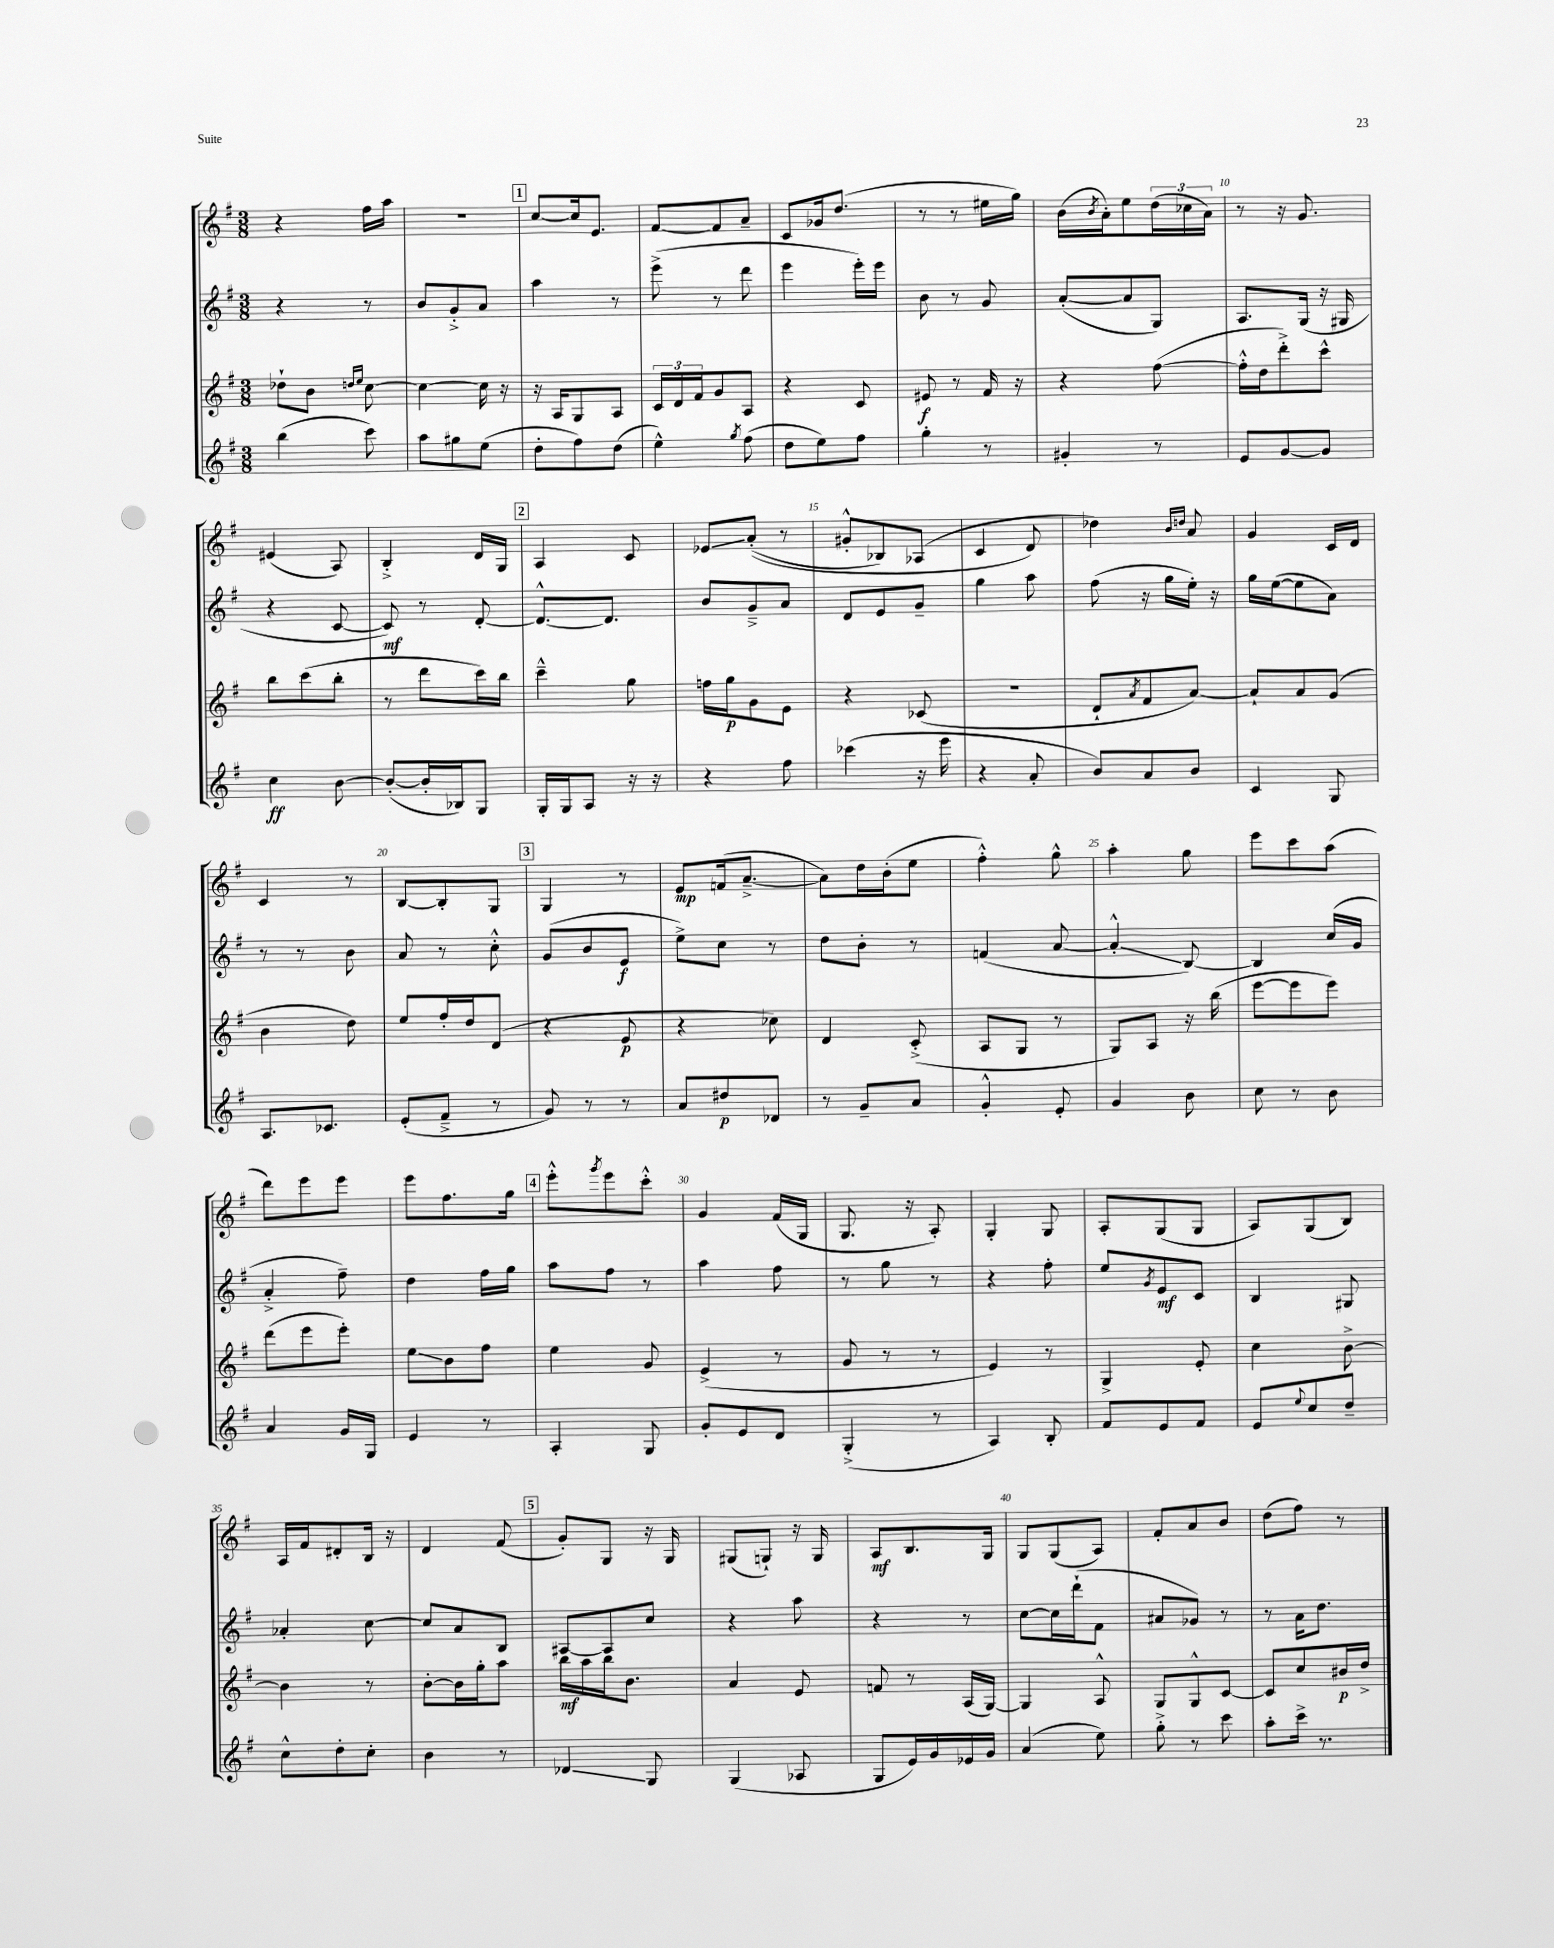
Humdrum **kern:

**kern	**kern	**kern	**kern
*staff4	*staff3	*staff2	*staff1
*clefG2	*clefG2	*clefG2	*clefG2
*k[f#]	*k[f#]	*k[f#]	*k[f#]
*M3/8	*M3/8	*M3/8	*M3/8
(4bb	8dd-`	4r	4r
.	8b	.	.
.	16qqdd	.	.
.	16qqee	.	.
8ccc)	[8cc	8r	16ff#
.	.	.	16aa
=	=	=	=
8aa	4cc_	8b	4.r
8gg#	.	8g'^	.
(8ee	16cc]	8a	.
.	16r	.	.
=	=	=	=
8dd'	16r	4aa	[8cc
.	16A	.	.
8ff#)	8G	.	16cc]
.	.	.	8.e
(8dd	8A	8r	.
=	=	=	=
4ee^^)	24c	(8eee^	[8f#
.	24d	.	.
.	24f#	.	.
.	8g	8r	8f#]
8qgg	.	.	.
(8ff#	8A	8ddd	8a~
=	=	=	=
8dd	4r	4eee	8c
8ee)	.	.	16g-
.	.	.	(8.dd
8ff#	8c	16eee')	.
.	.	16eee	.
=	=	=	=
4gg'	8e#	8b	8r
.	8r	8r	8r
8r	16f#	8g	16ee#
.	16r	.	16gg)
=	=	=	=
4g#'	4r	([8a'	(16b
.	.	.	8qb
.	.	.	16a')
.	.	8a]	8ee
8r	([8ff#	8G)	(24dd
.	.	.	24cc-
.	.	.	24a)
=	=	=	=
8e	16ff#'^^]	8.A	8r
.	16dd	.	.
[8g	8ddd'^)	.	16r
.	.	(16G	8.g
8g]	8ccc^^	16r	.
.	.	16G#	.
=	=	=	=
4cc	8bb	4r	(4e#
.	(8ccc	.	.
[8b	8bb'	[8c	8A)
=	=	=	=
(8b'_	8r	8c])	4B'^
16b']	8ddd	8r	.
16B-)	.	.	.
8G	16ccc)	[8d'	16d
.	16bb	.	16G
=	=	=	=
16G'	4ccc~^^	8.d^^_	4A
16G	.	.	.
8A	.	.	.
.	.	8.d]	.
16r	8gg	.	8c
16r	.	.	.
=	=	=	=
4r	16ff	8b	8e-
.	16gg	.	.
.	8g	8g~^	&((8a'
8ff#	8e	8a	8r
=	=	=	=
(4ccc-	4r	8d	8g#'^^
.	.	8e	8B-)
16r	(8c-	8g~	(8A-
16eee	.	.	.
=	=	=	=
4r	4.r	4gg	4c
8a'	.	8aa	8d&)
=	=	=	=
8b)	8d`	(8ff#	4dd-)
.	8qa	.	.
8a	8f#	16r	.
.	.	16gg	.
.	.	.	16qqb
.	.	.	16qqdd
8b	[8a)	16ee')	8a
.	.	16r	.
=	=	=	=
4c	8a`]	16gg	4g
.	.	([16ee	.
.	8a	8ee]	.
8G	(8g	8a)	16c
.	.	.	16d
=	=	=	=
8.A	4b	8r	4c
.	.	8r	.
8.c-	.	.	.
.	8dd)	8b	8r
=	=	=	=
(8e'	8ee	8a	[8B
8f#~^	16ff#'	8r	8B']
.	16dd	.	.
8r	(8d	8cc'^^	8G
=	=	=	=
8g)	4r	(8g	4G
8r	.	8b	.
8r	8e	8e	8r
=	=	=	=
8a	4r	8ee^)	8e
8dd#	.	8cc	(16f
.	.	.	[8.a~^
8d-	8cc-)	8r	.
=	=	=	=
8r	4d	8dd	8a])
8g~	.	8b'	16dd
.	.	.	(16b'
8a	(8c'^	8r	8ee
=	=	=	=
4g'^^	8A	(4f	4ff#'^^)
.	8G	.	.
8e'	8r	[8a	8gg^^
=	=	=	=
4g	8G)	4a'^^]	4aa'
.	8A	.	.
8b	16r	[8B)	8gg
.	(16bb	.	.
=	=	=	=
8cc	[8eee	4B]	8eee
8r	8eee]	.	8ccc
8b	8eee)	(16cc	(8aa
.	.	16g	.
=	=	=	=
4a	(8ddd	4a'^	8ddd)
.	8eee	.	8eee
16g	8eee')	8ff#~)	8eee
16G	.	.	.
=	=	=	=
4e	8ee	4dd	8eee
.	8b	.	8.ff#
8r	8ff#	16ff#	.
.	.	16gg	16gg
=	=	=	=
4A'	4ee	8aa	8eee'^^
.	.	.	8qggg
.	.	8ff#	8eee
8G	8g	8r	8ccc'^^
=	=	=	=
8g'	(4e^	4aa	4g
8e	.	.	.
8d	8r	8ff#	(16f#
.	.	.	16G
=	=	=	=
(4G'^	8g	8r	8.G
.	8r	8gg	.
.	.	.	16r
8r	8r	8r	8A')
=	=	=	=
4A)	4e)	4r	4G'
8B'	8r	8ff#'	8G
=	=	=	=
8f#	4G^	8ee	8A'
.	.	8qg	.
8e	.	8e	(8G
8f#	8e'	8c	8G
=	=	=	=
8e	4cc	4B	8A)
8qqee	.	.	.
8cc	.	.	(8G
8dd~	[8b^	8G#	8B)
=	=	=	=
8cc^^	4b]	4a-'	16A
.	.	.	16f#
8dd'	.	.	8d#'
8cc'	8r	[8cc	16B
.	.	.	16r
=	=	=	=
4b	[8b'	8cc]	4d
.	16b]	8a	.
.	16gg'	.	.
8r	8aa	8B	(8f#
=	=	=	=
4d-	16bb	[8A#	8g')
.	16aa	.	.
.	16bb	8A#]	8G
.	8.b	.	.
8G	.	8cc	16r
.	.	.	16G
=	=	=	=
(4G	4a	4r	(8G#
.	.	.	8G`)
8A-	8e	8aa	16r
.	.	.	16G
=	=	=	=
8G	8f	4r	8A
16e)	8r	.	8.B
16g	.	.	.
16e-	(16A	8r	.
16g	[16G)	.	16G
=	=	=	=
(4a	4G]	[8cc	8G
.	.	16cc]	(8G
.	.	(16ddd`	.
8ee)	8A^^	8f#	8A)
=	=	=	=
8gg'^	8G	8a#	8f#'
8r	8G^^	8g-)	8a
8ccc	[8c	8r	8b
=	=	=	=
8aa'	8c]	8r	(8dd
16ccc^	8cc	16a	8ff#)
8.r	.	8.dd	.
.	16b#	.	8r
.	16dd^	.	.
==	==	==	==
*-	*-	*-	*-
